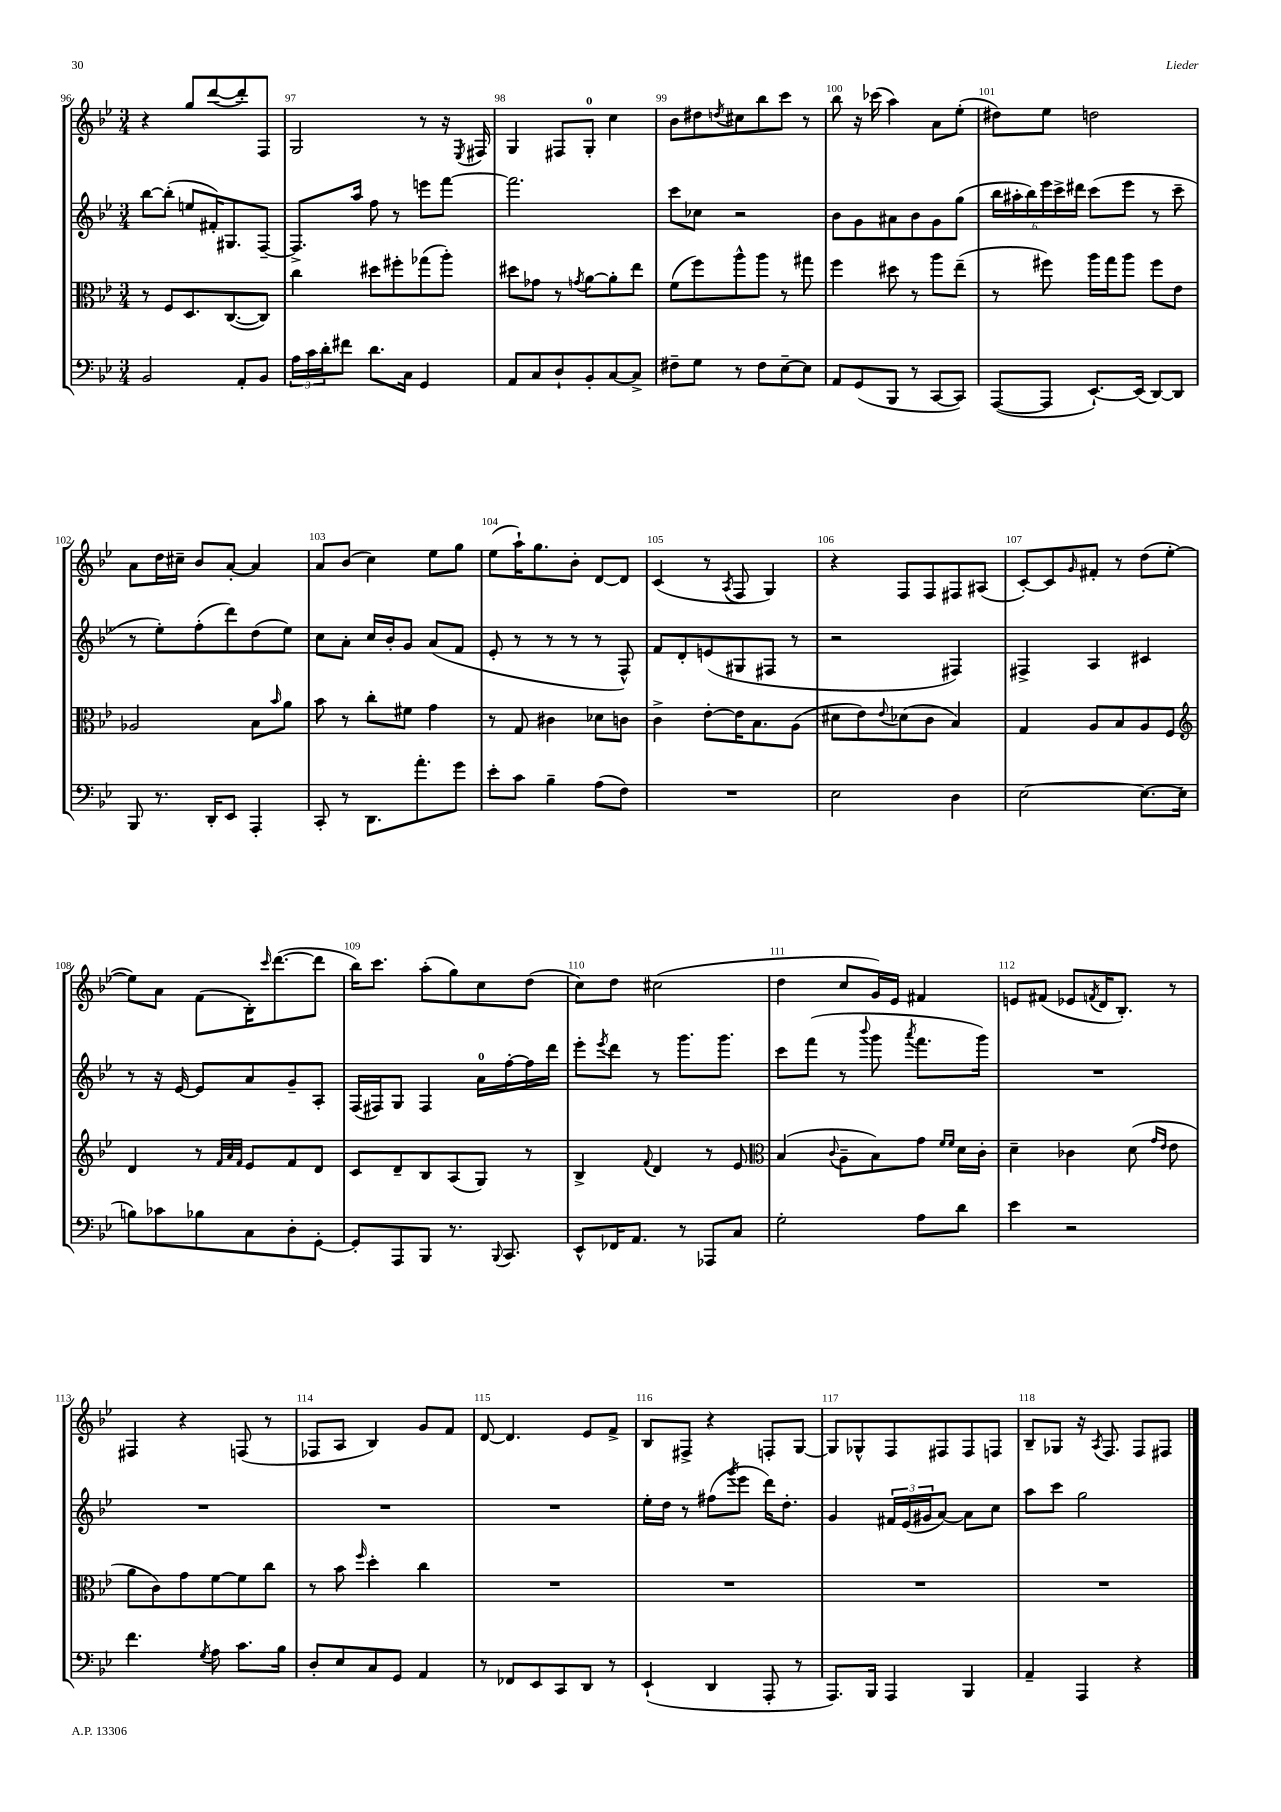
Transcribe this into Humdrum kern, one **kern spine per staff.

**kern	**kern	**kern	**kern
*part4	*part3	*part2	*part1
*staff4	*staff3	*staff2	*staff1
*clefF4	*clefC3	*clefG2	*clefG2
*k[b-e-]	*k[b-e-]	*k[b-e-]	*k[b-e-]
*M3/4	*M3/4	*M3/4	*M3/4
=96	=96	=96	=96
2BB-/	8r	[8bb-\L	4r
.	8F/L	(8bb-'\J]	.
.	8.D/	8een/L	8gg/L
.	.	16f#X'/K)	([8ddd/
.	([8.C/	8.G#X/	.
8AA'/L	.	.	8ddd'/])
8BB-/J	8C/J])	[8F~/J	8F/J
=97	=97	=97	=97
24A\LL	4cc\	8.F^/L]	2G/
24c\	.	.	.
24d'\J	.	.	.
8f#X\J	.	.	.
.	.	16aa/Jk	.
8.d\L	8dd#X\L	8ff\	.
.	8ff#X'\	8r	.
16C\Jk	.	.	.
4GG/	(8gg-X\	8eeen\L	8r
.	8aa'\J)	[8fff\J	16r
.	.	.	8qE-/
.	.	.	16F#X/
=98	=98	=98	=98
8AA/L	8dd#X\L	2.fff\]	4G/
8C/	8g-X\J	.	.
8D`/	8r	.	8F#X/L
.	8qgn/	.	.
8BB-'/	[8a\L	.	8G'/J
[8C/	8a'\]	.	4cc\
8C^/J]	8ee-\J	.	.
=99	=99	=99	=99
8F#X~\L	(8f\L	8ccc\L	8b-\L
8G\J	8ff\)	8cc-X\J	8dd#X\
.	.	.	8qddn/
8r	8aa^^\	2r	8cc#X\
8F#\L	8aa\J	.	8bb-\
[8E-~\	8r	.	8ccc\J
8E-\J]	8gg#X\	.	8r
=100	=100	=100	=100
8AA/L	4ff\	8b-\L	8bb-\
(8GG/	.	8g\	16r
.	.	.	(16ccc-X\
8BBB-/J	8dd#X\	8a#X\	4aa\)
8r	8r	8b-\	.
[8CC/L	8aa\L	8g\	8a\L
8CC/J])	(8ee-~\J	(8gg\J	(8ee-'\J
=101	=101	=101	=101
([8AAA/L	8r	24bb-\LL	8dd#X\L)
.	.	24aa#X'\	.
.	.	24bb-\)	.
8AAA/J]	8ff#X\)	24eee-\	8ee-\J
.	.	24ccc^\	.
.	.	24ddd#X\JJ	.
[8.EE-`/L)	16aa\LL	(8ccc\L	2ddn\
.	16gg\J	.	.
.	8aa\J	8eee-\J	.
(16EE-/Jk]	.	.	.
[8DD/L)	8ff#\L	8r	.
8DD/J]	8e-\J	8ccc~\	.
!!LO:LB:g=z
=102	=102	=102	=102
8BBB-/	2A-X/	8r	8a\L
8.r	.	8ee-'\L)	16dd\L
.	.	.	16cc#X~\JJ
.	.	(8ff'\	8b-/L
16DD'/KL	.	.	.
8EE-/J	.	8ddd\)	[8a'/J
4AAA'/	8B-\L	(8dd\	4a/]
.	16qqb-/	.	.
.	8a\J	8ee-\J)	.
=103	=103	=103	=103
8CC'/	8b-\	8cc\L	8a/L
8r	8r	8a'\J	(8b-/J
8.DD\L	8cc'\L	16cc/LL	4cc\)
.	.	16b-'/J	.
.	8f#X\J	8g/J	.
8.a'\	.	.	.
.	4g\	(8a/L	8ee-\L
8g\J	.	8f/J	8gg\J
=104	=104	=104	=104
8e-'\L	8r	8e-'/	(8ee-\L
8c\J	8G/	8r	16aa`\K)
.	.	.	8.gg\
4B-~\	4c#X\	8r	.
.	.	8r	8b-'\J
(8A\L	8d-X\L	8r	[8d/L
8F\J)	8cn\J	8F^^/)	8d/J]
=105	=105	=105	=105
2.r	4c^\	8f/L	(4c/
.	.	8d'/	.
.	[8e-'\L	(8en/	8r
.	.	.	8qA/
.	16e-\K]	8G#X/	8F/
.	8.B-\	.	.
.	.	8F#X/J	4G/)
.	(8A\J	8r	.
=106	=106	=106	=106
2E-\	8d#X\L	2r	4r
.	8e-\)	.	.
.	8qqe-/	.	.
.	(8d-X\	.	8F/L
.	8c\J	.	8F/
4D\	4B-/)	4F#X/)	8F#X/
.	.	.	(8A#X/J
=107	=107	=107	=107
[2E-\	4G/	4F#X^/	[8c'/L)
.	.	.	8c/]
.	.	.	16qqg/
.	8A/L	4A/	8f#X'/J
.	8B-/	.	8r
8.E-\L_	8A/	4c#X/	(8dd\L
.	8F/J	.	[8ee-'\J
(16E-\Jk]	.	.	.
!!LO:LB:g=z
=108	=108	=108	=108
*	*clefG2	*	*
8Bn\L)	4d/	8r	8ee-\L])
8c-X\	.	16r	8a\J
.	.	[16e-/	.
8B-X\	8r	8e-/L]	(8f\L
.	32qqf/LLL	.	.
.	32qqa/	.	.
.	32qqf/JJJ	.	.
8C\	8e-/L	8a/	16B-'\K)
.	.	.	16qqccc/
.	.	.	([8.ddd\
8D'\	8f/	8g~/	.
[8GG'\J	8d/J	8A'/J	8ddd\J]
=109	=109	=109	=109
8GG'/L]	8c/L	(16F/LL	16bb-\KL)
.	.	16F#X/J)	8.ccc\J
8AAA/	8d~/	8G/J	.
8BBB-/J	8B-/	4F#/	(8aa'\L
8.r	(8A/	.	8gg\)
.	8G/J)	16a\LL	8cc\
8qqBBB-/	.	.	.
8.CC/	.	[16ff'\	.
.	8r	16ff\]	(8dd\J
.	.	16ddd\JJ	.
=110	=110	=110	=110
8EE-^^/L	4B-^/	8eee-'\L	8cc\L)
.	.	8qeee-/	.
16FF-X/K	.	8ddd\J	8dd\J
8.AA/J	.	.	.
.	8qqf/	.	.
.	4d/	8r	(2cc#X\
8r	.	8.ggg\L	.
8AAA-X/L	8r	.	.
.	.	8.ggg\J	.
8C/J	8e-/	.	.
=111	=111	=111	=111
*	*clefC3	*	*
2G'\	(4B-/	8ccc\L	4dd\
.	.	(8fff\J	.
.	8qqc/	.	.
.	8A~\L	8r	8cc/L
.	.	8qqbbb-/	.
.	8B-\)	8ggg\	16g/L)
.	.	.	16e-/JJ
.	.	8qaaa/	.
8A\L	8g\J	8.fff\L	4f#X/
.	16qqf/LL	.	.
.	16qqf/JJ	.	.
8d\J	16d\LL	.	.
.	16c'\JJ	16ggg\Jk)	.
=112	=112	=112	=112
4e-\	4d~\	2.r	8en/L
.	.	.	(8f#X/J
2r	4c-X\	.	8e-X/L
.	.	.	8qfn/
.	.	.	16d/K
.	.	.	8.B-'/J)
.	(8d\	.	.
.	16qqg/LL	.	.
.	16qqe-/JJ	.	.
.	8e-\	.	8r
!!LO:LB:g=z
=113	=113	=113	=113
4.f\	8a\L	2.r	4F#X/
.	8c\)	.	.
.	8g\	.	4r
8qG/	.	.	.
8A\	[8f\	.	.
8.c\L	8f\]	.	(8Fn/
.	8cc\J	.	8r
16B-\Jk	.	.	.
=114	=114	=114	=114
8D'/L	8r	2.r	8F-X/L
8E-/	8b-\	.	8A/J
.	16qqff/	.	.
8C/	4dd'\	.	4B-/)
8GG/J	.	.	.
4AA/	4cc\	.	8g/L
.	.	.	8f/J
=115	=115	=115	=115
8r	2.r	2.r	[8d/
8FF-X/L	.	.	4.d/]
8EE-/	.	.	.
8CC/	.	.	.
8DD/J	.	.	8e-/L
8r	.	.	8f^/J
=116	=116	=116	=116
(4EE-`/	2.r	16ee-'\LL	8B-/L
.	.	16dd\JJ	.
.	.	8r	8F#X^/J
4DD/	.	(8ff#X\L	4r
.	.	8qggg/	.
.	.	8eee-\J	.
8AAA'/	.	16ddd\KL)	8Fn'/L
.	.	8.dd'\J	.
8r	.	.	[8G/J
=117	=117	=117	=117
8.AAA/L)	2.r	4g/	8G/L]
.	.	.	8G-X^^/
16BBB-/Jk	.	.	.
4AAA/	.	24f#X/LL	8F/
.	.	(24e-/	.
.	.	24g#X/J	.
.	.	[8a/J)	8F#X/
4BBB-/	.	8a\L]	8F#/
.	.	8cc\J	8Fn/J
=118	=118	=118	=118
4AA~/	2.r	8aa\L	8B-~/L
.	.	8ccc\J	8G-X/J
4AAA/	.	2gg\	16r
.	.	.	8qA/
.	.	.	8.F/
4r	.	.	8F/L
.	.	.	8F#X/J
==	==	==	==
*-	*-	*-	*-
